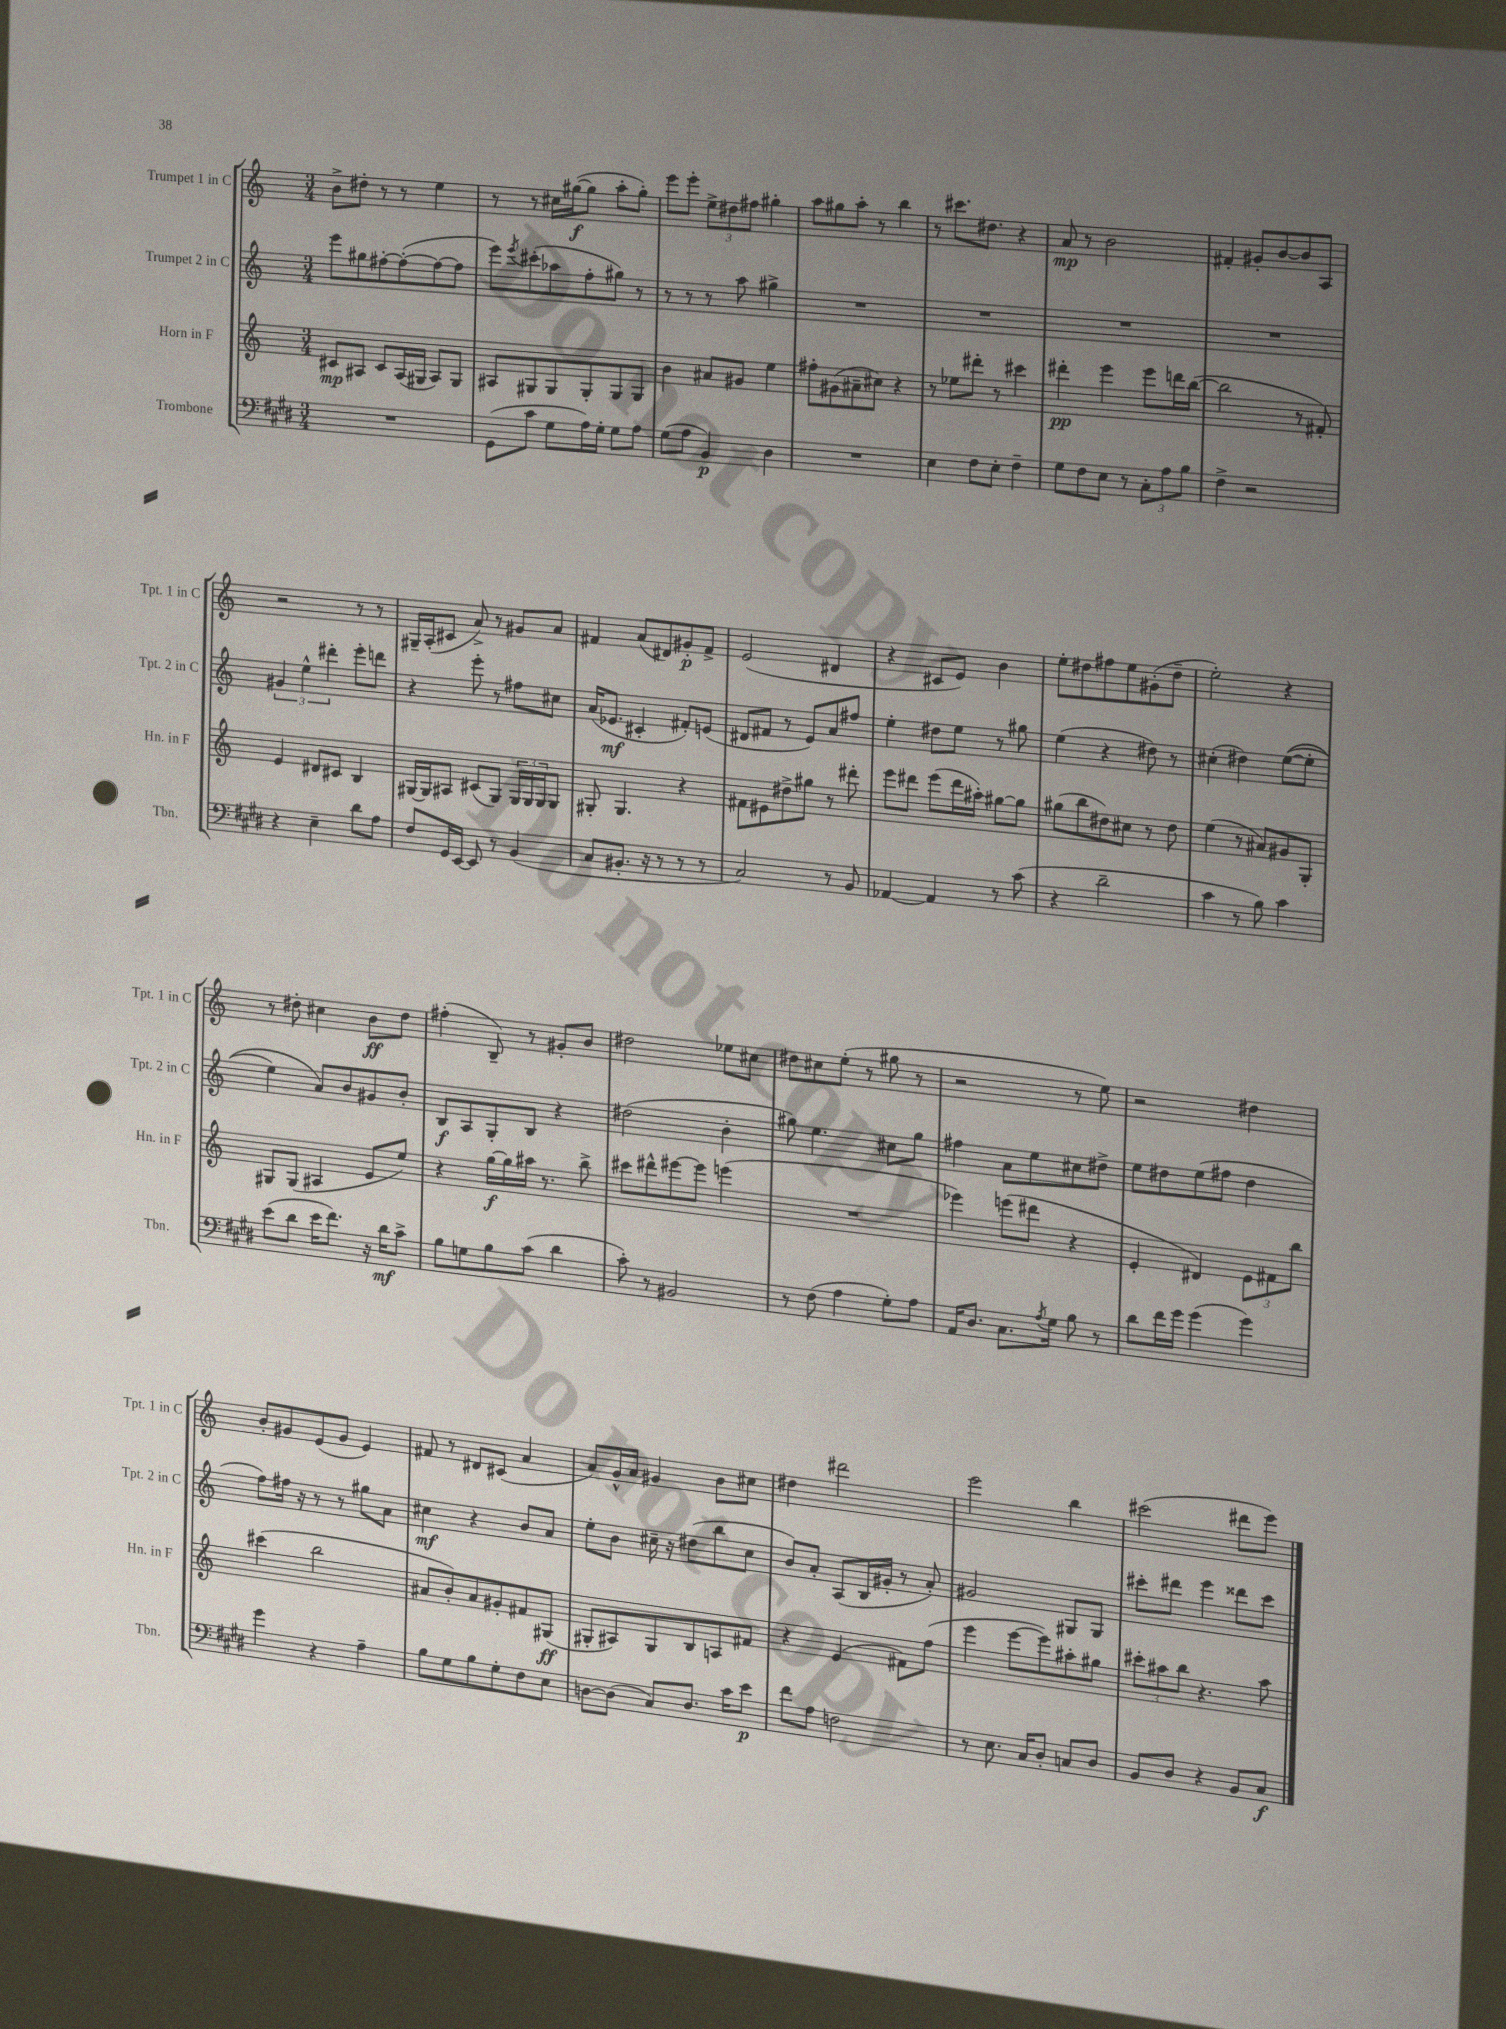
<<
\new StaffGroup <<
\new Staff = "s0" \with { instrumentName = "Trumpet 1 in C" shortInstrumentName = "Tpt. 1 in C" } {
    \clef treble \key c \major \numericTimeSignature \time 3/4
    b'8-> dis''8-. r8 r8 e''4 |
    r8 r8 cis''16 gis''16~\f( gis''8 a''8-. gis''8-.) |
    e'''8 e'''8-. \tuplet 3/2 { e''8-> dis''8 fis''8 } gis''4-. |
    a''8 gis''8 a''8-. r8 b''4 |
    r8 cis'''8. dis''8. r4 |
    a'8\mp r8 b'2 |
    fis'4-. gis'8-. b'8~ b'8 a8 |
    r2 r8 r8 |
    gis16-- a16-.( cis'8 a'8->) r8 gis'8 a'8 |
    fis'4 a'8( dis'8) gis'8-.\p fis'8-> |
    e'2( dis'4 |
    r4 cis'8 e'8) b'4 |
    e''8-. dis''8 fis''8 e''8 gis'8-.( dis''8-- |
    e''2-.) r4 |
    r8 dis''8-. cis''4 b'8\ff dis''8 |
    fis''4-.( b8--) r8 gis'8-. b'8 |
    dis''2 ees''8 cis''8 |
    dis''8 cis''8 e''8-.( r8 gis''8 r8 |
    r2 r8 e''8) |
    r2 dis''4 |
    b'8-. gis'8 e'8( gis'8 e'4) |
    fis'8 r8 dis'8 cis'8( a'4 |
    a'8) g'16-^ a'16 gis'4 b'8 cis''8 |
    dis''4 dis'''2 |
    e'''2 b''4 |
    cis'''2( dis'''8 e'''8) \bar "|." |
}
\new Staff = "s1" \with { instrumentName = "Trumpet 2 in C" shortInstrumentName = "Tpt. 2 in C" } {
    \clef treble \key c \major \numericTimeSignature \time 3/4
    e'''8 gis''8 fis''8~-. fis''8~-.( fis''8~ fis''8 |
    e'''8) \acciaccatura { e'''8 } cis'''8-.( aes''8 f''8-. gis''8) r8 |
    r8 r8 r8 a''8 gis''4-> |
    R2. |
    R2. |
    R2. |
    R2. |
    \tuplet 3/2 { gis'4 e''4-^ dis'''4-. } e'''8-. d'''8 |
    r4 e'''8-. r8 fis''8 cis''8 |
    a'16( ees'8.\mf cis'4-. fis'8-.) e'8( |
    dis'8 fis'8 r8 e'8) a'8 fis''8 |
    e''4-. dis''8 e''8 r8 gis''8 |
    e''4( r4 dis''8) r8 |
    cis''4-.( dis''4) e''8~(\( e''8-. |
    e''4) a'8\) b'8 gis'8 b'8-. |
    b8\f a8 g8-. b8 r4 |
    dis''2( b'4-. |
    gis''8) e''4. cis''8 gis''8 |
    fis''4 a'8 e''8 cis''8 dis''8-> |
    e''8 dis''8 e''8( fis''8 dis''4 |
    f''8) fis''16 r16 r8 r8 gis''8 a'8 |
    cis''4\mf r4 b'8 a'8 |
    e''8-. b'8 cis''16-- r16 dis''8( b''8 cis''8 |
    b'8) a'8-. a8( b16 gis'16-. r8 a'8-.) |
    gis'2 gis8 gis8 |
    cis'''8-. dis'''8 e'''4 disis'''8 cis'''8 \bar "|." |
}
\new Staff = "s2" \with { instrumentName = "Horn in F" shortInstrumentName = "Hn. in F" } {
    \clef treble \key c \major \numericTimeSignature \time 3/4
    cis'8\mp ais8 cis'8 ais16( gis16 ais8) gis8 |
    ais8 gis8 gis8 gis8-. gis8 gis8 |
    b'4 ais'8 gis'8 e''4 |
    fis''8-. gis'8( ais'8-- cis''8) r4 |
    r8 ees''8 dis'''8-. r8 cis'''4 |
    dis'''4-.\pp e'''4 e'''8 d'''16 b''16~( |
    b''2 r8 fis'8-.) |
    e'4 dis'8 cis'8 b4 |
    gis16~ gis16 ais8 cis'8( gis8) \tuplet 3/2 { gis16 gis16 gis16 } gis8 |
    gis8-. gis4. r4 |
    fis'8 eis'8 dis''8-> gis''8 r8 dis'''8-. |
    e'''8 dis'''8 e'''8( dis'''16 ais''16-.) gis''8~ gis''8 |
    gis''8( b''8 dis''8) cis''8 r8 dis''8 |
    e''4( r8 ais'8) gis'8 g8-. |
    gis8 gis8( ais4 e'8 e''8) |
    r4 g''16~\f g''16 ais''16 r8. b''8-> |
    cis'''8 dis'''8-^ eis'''8~ eis'''8 e'''4( |
    R2. |
    ees'''4) e'''8( dis'''8 r4 |
    e'4-. dis'4) \tuplet 3/2 { e'8 fis'8 b''8 } |
    cis'''4( b''2 |
    ais'8 b'8-.) ais'8 gis'8-. fis'8 gis8\ff( |
    gis8-. ais8) gis8 b8 a8 fis'8 |
    r4 e'4( fis'8) f''8( |
    e'''4 e'''8~ e'''8) ais''8-. gis''8 |
    \tuplet 3/2 { cis'''8-. ais''8 b''8 } r4. ais''8 \bar "|." |
}
\new Staff = "s3" \with { instrumentName = "Trombone" shortInstrumentName = "Tbn." } {
    \clef bass \key e \major \numericTimeSignature \time 3/4
    R2. |
    gis,8( cis'8 gis8 a16) gis16-. gis8 a8 |
    gis8( a8 b,4\p) dis4 |
    R2. |
    e4 fis8 e8-. fis4-- |
    gis8 fis8 e8 r8 \tuplet 3/2 { cis8-. a8 b8 } |
    fis4-> r2 |
    r4 e4-- dis'8 a8 |
    fis8 gis,16 e,16~ e,8 r8 b,4( |
    cis8 bis,8.-. r16 r8 r8 r8 |
    cis2) r8 b,8 |
    aes,4~ aes,4 r8 cis'8( |
    r4 dis'2-- |
    cis'4 r8 b8) cis'4 |
    e'8( dis'8 e'16 fis'8.) r16 dis'16\mf cis'8-> |
    b8 g8 b8 cis'8( dis'4 |
    cis'8-.) r8 bis,2 |
    r8 fis8( a4 gis8-.) a8 |
    a,16 dis8. cis8. \acciaccatura { a8 } gis16 b8 r8 |
    dis'8 fis'16 gis'16 gis'4( gis'4) |
    gis'4 r4 a4-- |
    b8 gis8 b8 gis8-. fis8 e8 |
    d8~ d8( cis8) d8. cis'16 e'8\p |
    fis'8 a8 f2 |
    r8 e8. cis16 dis8-. c8 dis8 |
    b,8 dis8 r4 b,8 cis8\f \bar "|." |
}
>>
>>
\layout { \context { \Score \remove "Bar_number_engraver" } }
